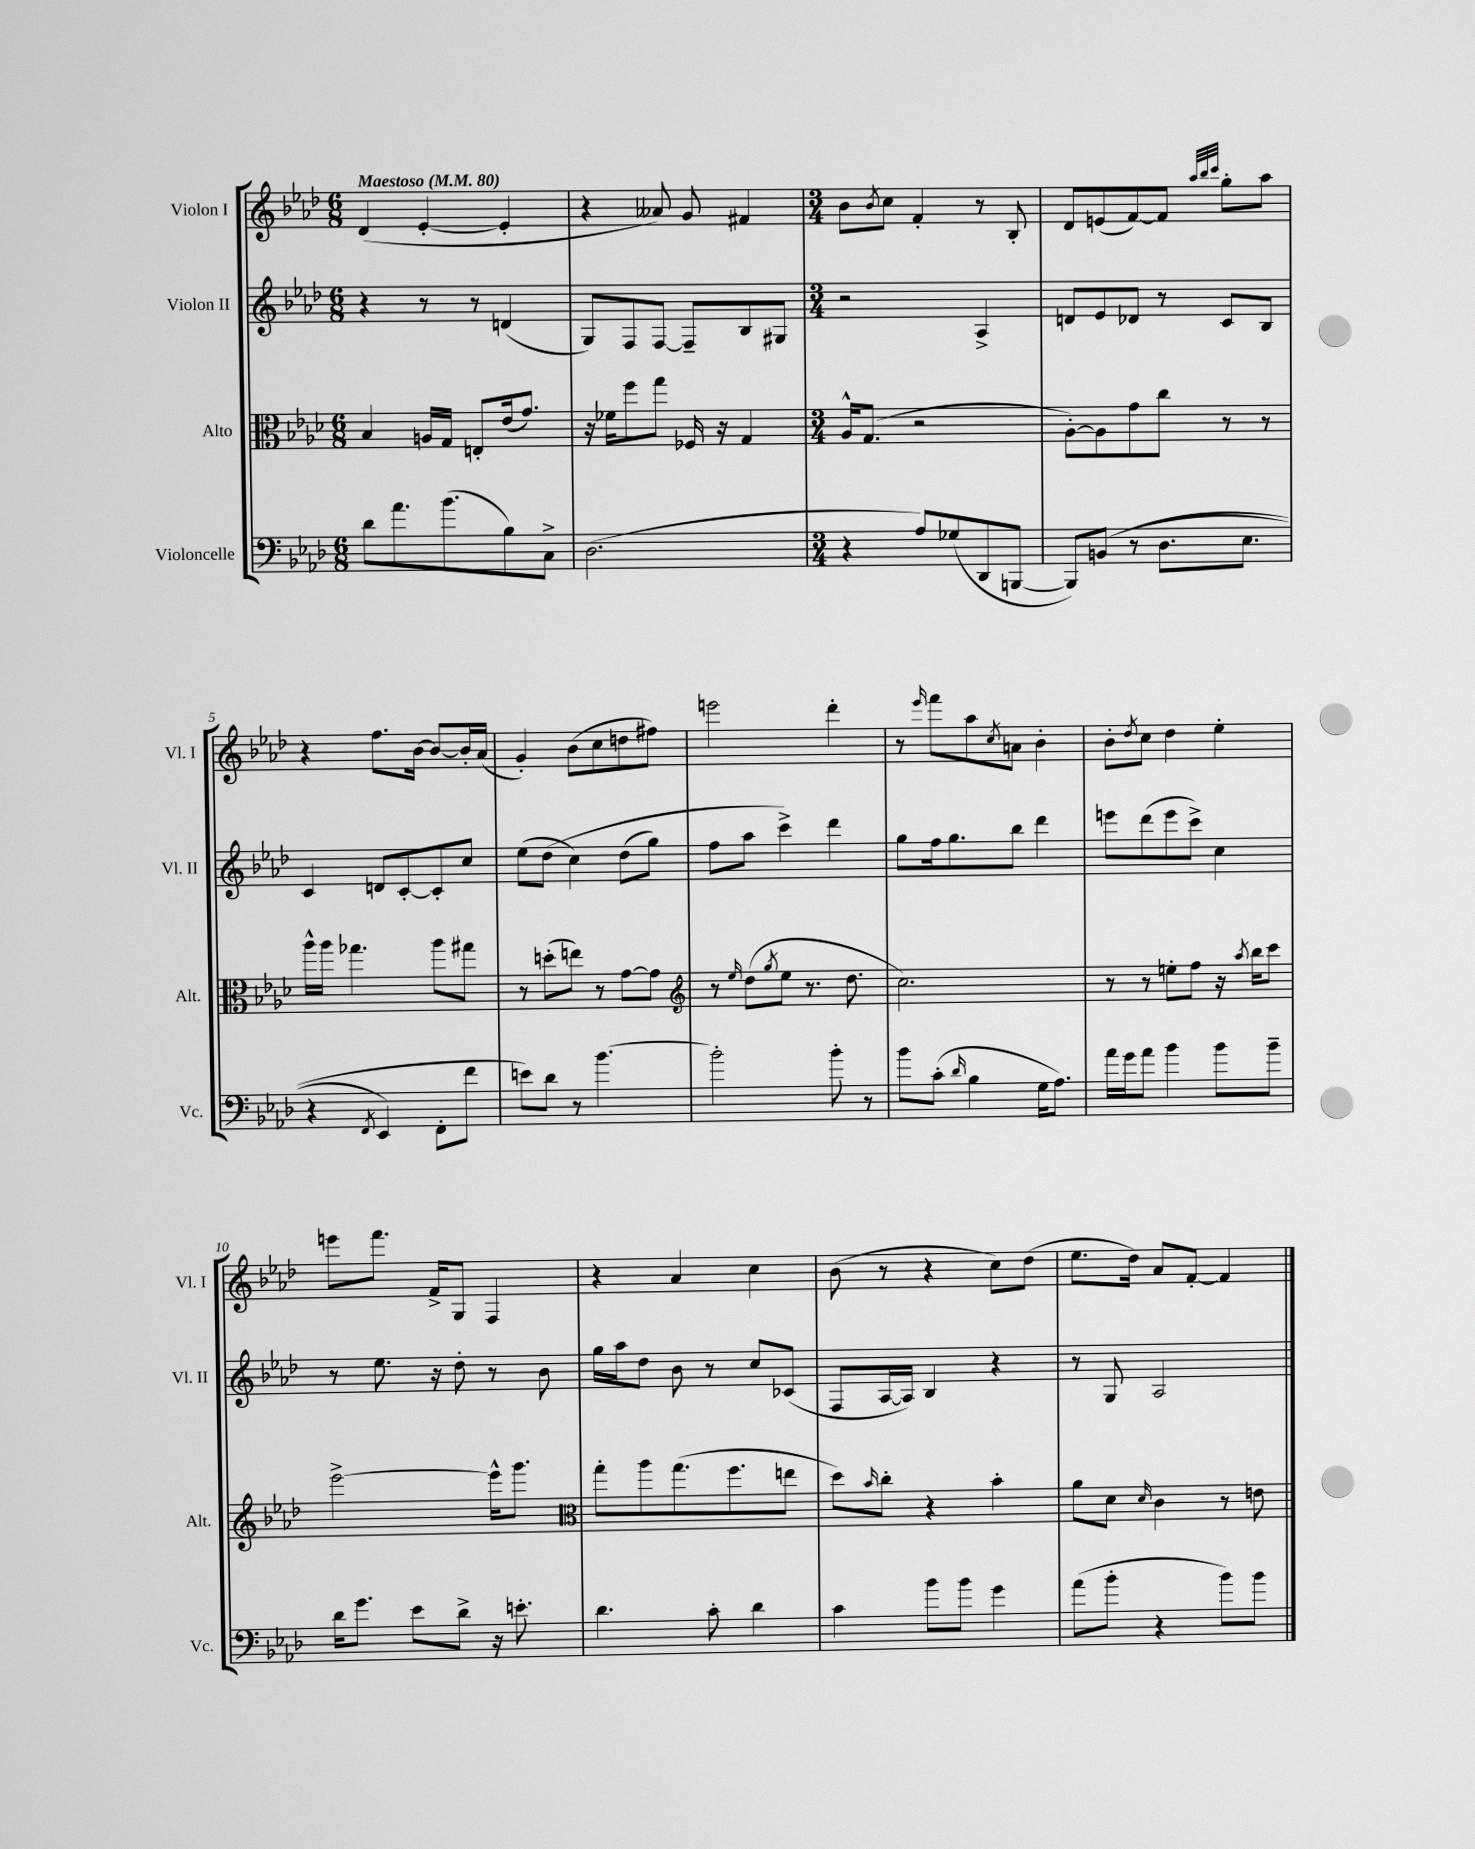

**kern	**kern	**kern	**kern
*staff4	*staff3	*staff2	*staff1
*clefF4	*clefC3	*clefG2	*clefG2
*k[b-e-a-d-]	*k[b-e-a-d-]	*k[b-e-a-d-]	*k[b-e-a-d-]
*M6/8	*M6/8	*M6/8	*M6/8
*MM80	*MM80	*MM80	*MM80
8d-	4B-	4r	(4d-
8.a-	.	.	.
.	16A	8r	[4e-'
(8.b-	16G	.	.
.	8E'	8r	.
8B-)	(16e-	(4d	4e-']
.	8.g)	.	.
8C^	.	.	.
=	=	=	=
(2.D-	16r	8G)	4r
.	16f-	.	.
.	8ff	8F	.
.	8gg	[8F	8a--)
.	16F-	8F~]	8g
.	16r	.	.
.	4G	8B-	4f#
.	.	8G#	.
=	=	=	=
*M3/4	*M3/4	*M3/4	*M3/4
4r	16A-^^	2r	8b-
.	(8.G	.	.
.	.	.	8qb-
.	.	.	8cc
8A-)	2r	.	4f'
(8G-	.	.	.
8DD-	.	4A-^	8r
[8BBB	.	.	8B-'
=	=	=	=
8BBB])	[8A-')	8d	8d-
&((8BB	8A-]	8e-	(8e
8r	8g	8d-	[8f)
8.D-	8cc	8r	8f]
.	.	.	32qqaa-
.	.	.	32qqbb-
.	.	.	32qqccc
.	8r	8c	8gg'
8.E-	.	.	.
.	8r	8B-	8aa-
=	=	=	=
4r	16aa-^^	4c	4r
.	16aa-	.	.
.	4.gg-	.	.
8qFF	.	.	.
4EE-)	.	8d	8.ff
.	.	[8c'	.
.	.	.	[16b-
8FF'	8aa-	8c']	8b-_
8f	8gg#	8cc	16b-']
.	.	.	(16a-
=	=	=	=
8e&)	8r	(8ee-	4g')
8d-	(8dd'	&(8dd-	.
8r	8ee)	4cc)	(8b-
[4.b-	8r	.	8cc
.	[8g	(8dd-	8dd
.	8g]	8gg)	8ff#)
=	=	=	=
*	*clefG2	*	*
2b-']	8r	8ff	2eee
.	16qqee-	.	.
.	(8dd-	8aa-	.
.	8qgg	.	.
.	8ee-	4ccc^&)	.
.	8.r	.	.
8b-'	.	4ddd-	4ddd-'
.	8.dd-	.	.
8r	.	.	.
=	=	=	=
8b-	2.cc)	8gg	8r
.	.	.	16qqeee-
(8c'	.	16ff	8fff
.	.	8.gg	.
16qqd-	.	.	.
4B-	.	.	8aa-
.	.	.	8qcc
.	.	8bb-	8a
16G	.	4ddd-	4b-'
8.A-)	.	.	.
=	=	=	=
16a-	8r	8eee	8b-'
16g	.	.	.
.	.	.	8qdd-
8a-	8r	(8ddd-	8cc
4b-	8ee'	8eee	4dd-
.	8ff	8ccc^)	.
8b-	16r	4cc	4ee-'
.	8qaa-	.	.
.	16bb-	.	.
8b-~	8ccc	.	.
=	=	=	=
16d-	[2eee-^	8r	8eee
8.g	.	.	.
.	.	8.ee-	8.fff
8e-	.	.	.
.	.	16r	16f^
8d-^	.	8dd-'	8G
16r	16eee-^^]	8r	4F
8.e'	8.ggg	.	.
.	.	8b-	.
=	=	=	=
*	*clefC3	*	*
4.d-	8gg'	16gg	4r
.	.	16aa-	.
.	8aa-	8dd-	.
.	(8.gg	8b-	4a-
8c'	.	8r	.
.	8.ff	.	.
4d-	.	8cc	4cc
.	8ee	(8c-	.
=	=	=	=
4c	8dd-)	8F	(8b-
.	16qqb-	.	.
.	8cc'	[16A-	8r
.	.	16A-])	.
8b-	4r	4B-	4r
8b-	.	.	.
4g	4b-'	4r	8cc)
.	.	.	(8dd-
=	=	=	=
(8a-	8a-	8r	8.ee-
8b-'	8d-	8G	.
.	.	.	16dd-)
.	16qqd-	.	.
4r	4c	2A-	8a-
.	.	.	[8f'
8b-)	8r	.	4f]
8b-	8e	.	.
==	==	==	==
*-	*-	*-	*-
